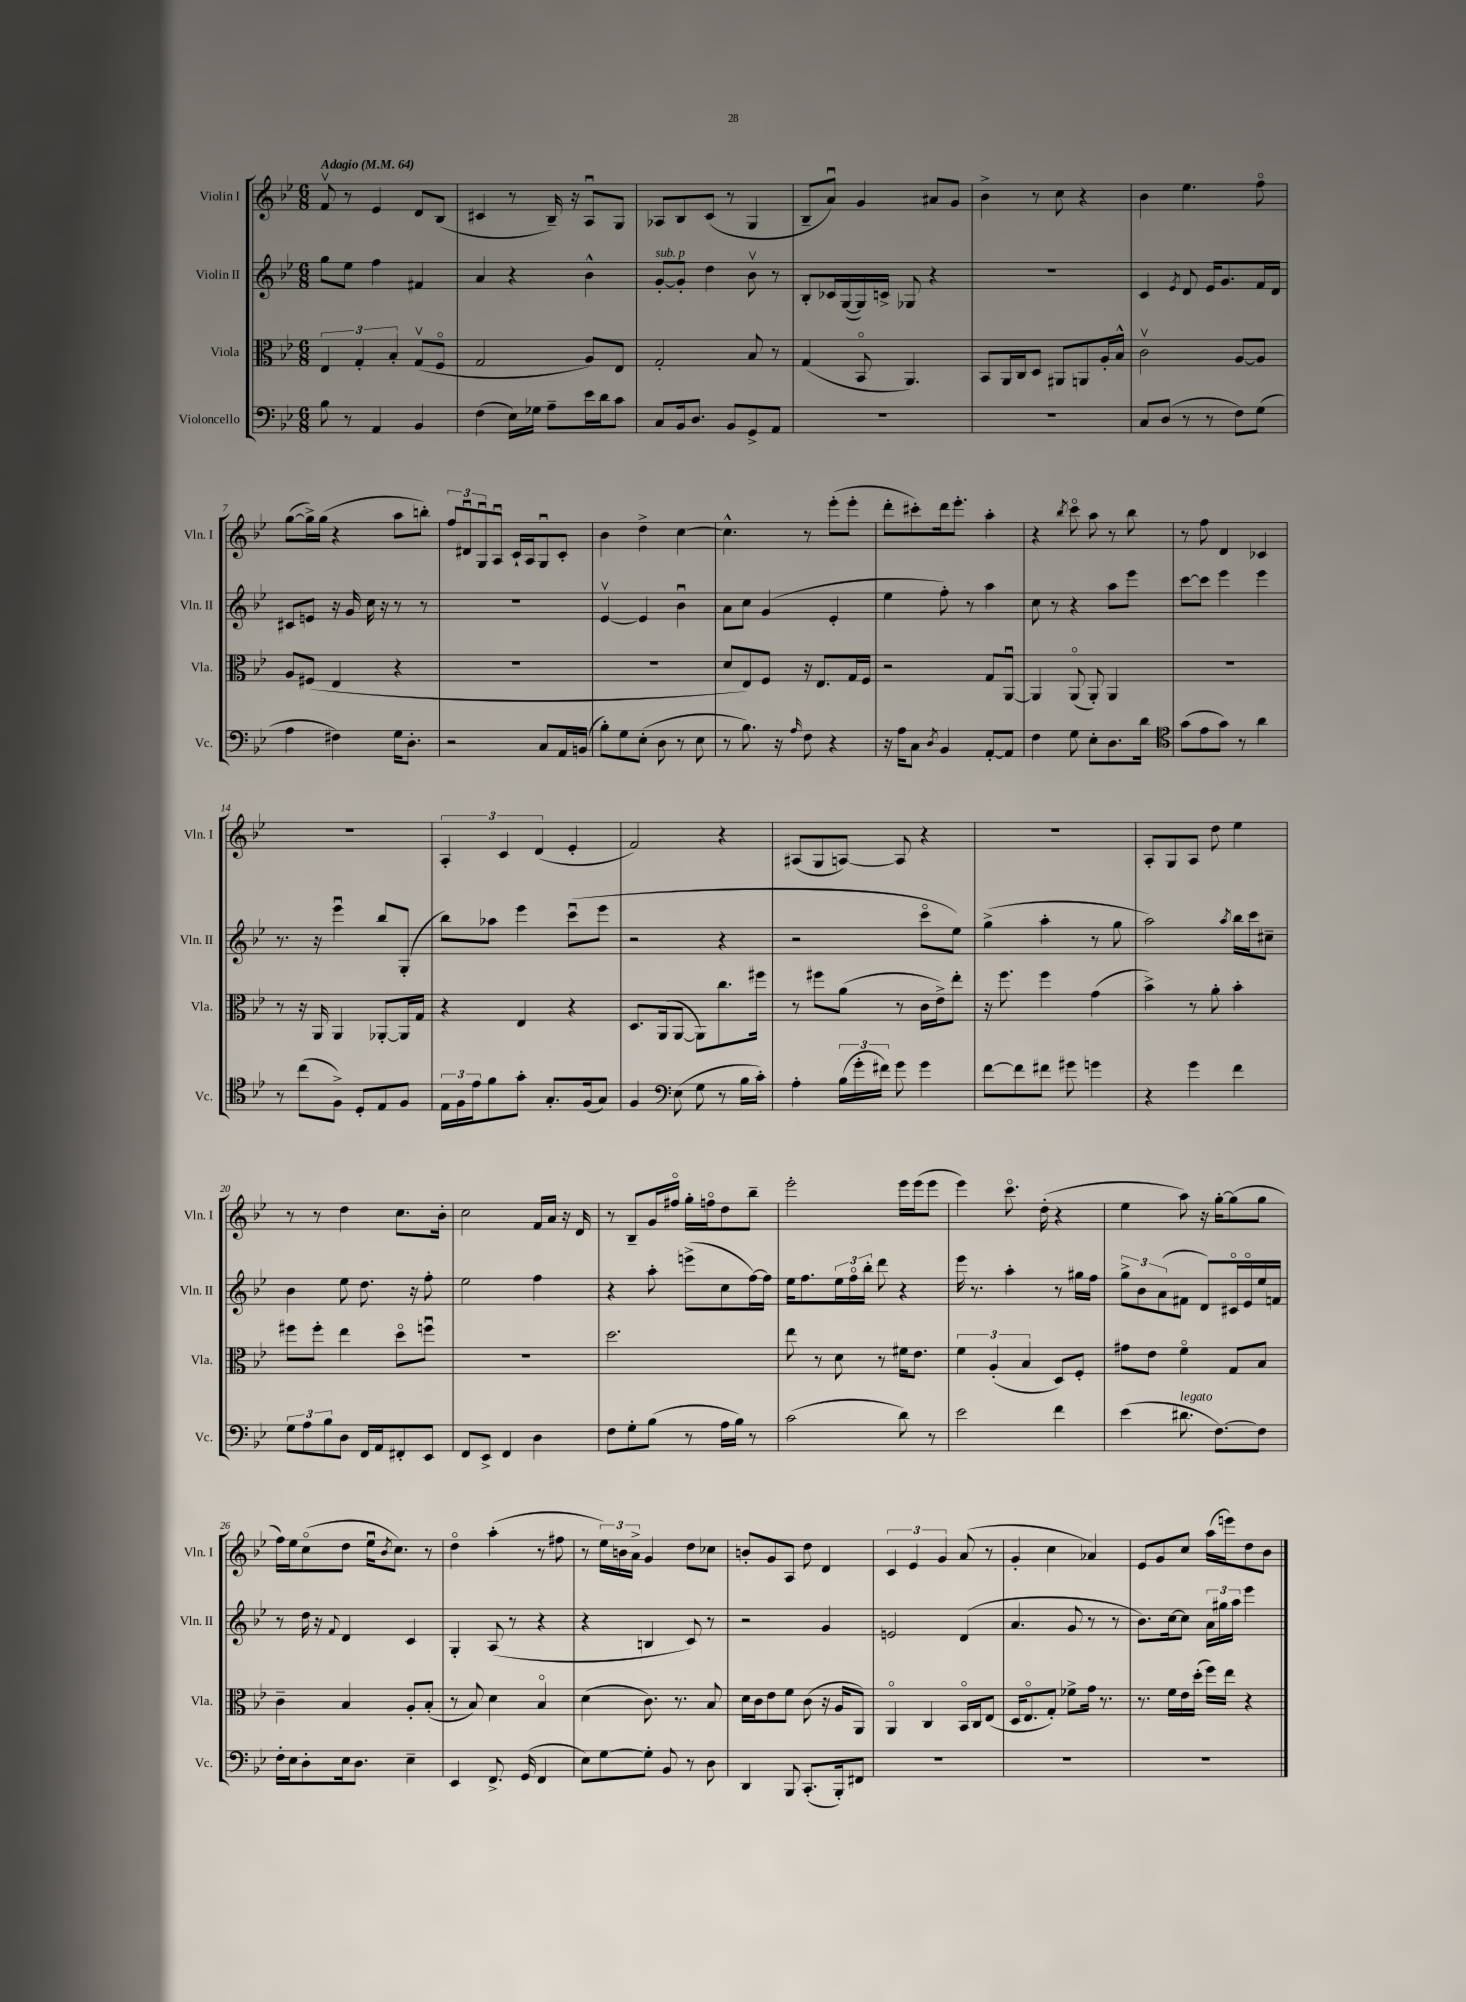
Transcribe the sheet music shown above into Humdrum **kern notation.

**kern	**kern	**kern	**kern
*part4	*part3	*part2	*part1
*staff4	*staff3	*staff2	*staff1
*I"Violoncello	*I"Viola	*I"Violin II	*I"Violin I
*I'Vc.	*I'Vla.	*I'Vln. II	*I'Vln. I
*clefF4	*clefC3	*clefG2	*clefG2
*k[b-e-]	*k[b-e-]	*k[b-e-]	*k[b-e-]
*M6/8	*M6/8	*M6/8	*M6/8
*MM64	*MM64	*MM64	*MM64
=1	=1	=1	=1
!	!	!	!LO:TX:a:B:t=Adagio
8B-\	6E-/	8gg\L	8fv/
8r	.	8ee-\J	8r
.	6G'/	.	.
4AA/	.	4ff\	4e-/
.	6B-'/	.	.
4BB-/	(8Gv/L	4f#X/	8d/L
.	8F/J	.	(8B-/J
=2	=2	=2	=2
(4F\	2G/	4a/	4c#X/
16E-\LL)	.	4r	8r
16G-X\JJ	.	.	.
8A~\L	.	.	16B-~/)
.	.	.	16r
16e-\L	8A/L)	4b-^^\	8Au/L
16d\J	.	.	.
8c\J	8E-/J	.	8G/J
=3	=3	=3	=3
!	!	!LO:TX:a:i:t=sub. p	!
8C/L	2G'/	[8g'/L	8A-X/L
16BB-/k	.	8g'/J]	8B-/
8.D/J	.	.	.
.	.	4dd\	(8c/J
8BB-/L	.	.	8r
8GG^/	8B-/	8b-v\	4G/
8AA/J	8r	8r	.
=4	=4	=4	=4
2.r	(4G/	8B-'/L	8B-~/L
.	.	16c-X/L	8au/J)
.	.	([16G/	.
.	8BB-/	16G/])	4g/
.	.	16cn^/JJ	.
.	4.AA/)	8G-X/	.
.	.	4r	8a#X/L
.	.	.	8g/J
=5	=5	=5	=5
2.r	8BB-/L	2.r	4b-^\
.	16AA/L	.	.
.	16C/J	.	.
.	8D/J	.	8r
.	8AA#X/L	.	8cc\
.	8AAn/	.	4r
.	16A'/L	.	.
.	16B-^^/JJ	.	.
=6	=6	=6	=6
8C/L	2cv\	4c/	4b-\
(8D/J	.	.	.
.	.	8qe-/	.
8r	.	8d/	4.ee-\
8r	.	16e-/KL	.
.	.	8.g/	.
8F\L)	[8A/L	.	.
(8G\J	8A/J]	16f/L	8ff\
.	.	16d/JJ	.
!!LO:LB:g=z
=7	=7	=7	=7
4A\	8A/L	8c#X/L	([8gg\L
.	(8F#X/J	8en/J	16gg^\L])
.	.	.	(16gg\JJ
4F#X\)	4E-/	16r	4r
.	.	16g/	.
.	.	16cc\	.
.	.	16r	.
16G\KL	4r	8r	8aa\L
8.D'\J	.	.	.
.	.	8r	8bbn'\J)
=8	=8	=8	=8
2r	2.r	2.r	12ff/L
.	.	.	12d#Xu/
.	.	.	12Gu/
.	.	.	8Au/J
.	.	.	16c`/LL
.	.	.	16A/J
8C/L	.	.	8Gu/
16AA/L	.	.	8c'/J
(16BBn/JJ	.	.	.
=9	=9	=9	=9
8B-'\L)	2.r	[4e-v/	4b-\
8G\	.	.	.
(8E-'\J	.	4e-/]	4dd^\
8D\	.	.	.
8r	.	4b-u\	[4cc\
8E-\	.	.	.
=10	=10	=10	=10
8r	8d/L	8a\L	4.cc^^\]
8.B-\)	8E-/)	8cc\J	.
.	8F/J	(4g/	.
16r	.	.	.
16qqA/	.	.	.
8F\	16r	.	8r
.	8.E-/L	.	.
4r	.	4e-'/	(8eee-'\L
.	16G/L	.	8eee-'\J
.	16F/JJ	.	.
=11	=11	=11	=11
16r	2r	4ee-\	8ddd'\L
16A\KL	.	.	.
8C\J	.	.	8ccc#X'\)
8qD/	.	.	.
4BB-/	.	8ff'\)	16ddd\k
.	.	.	8.eee-'\J
.	.	8r	.
[8AA'/L	8G/L	4aa\	4aa'\
8AA/J]	[8AAu/J	.	.
=12	=12	=12	=12
4F\	4AA/]	8cc\	4r
.	.	8r	.
.	.	.	8qbb-/
8G\	(8AA/	4r	8ccc\
8E-'\L	8AA'/)	.	8aa\
8.D\	4AA/	8aa\L	8r
.	.	8eee-\J	8bb-\
16d\Jk	.	.	.
=13	=13	=13	=13
*clefC4	*	*	*
(8g\L	2.r	[8ccc\L	8r
8e-\	.	8ccc\J]	8ff\
8g\J)	.	4eee-\	4d/
8r	.	.	.
4a\	.	4eee-\	4c-X/
!!LO:LB:g=z
=14	=14	=14	=14
8r	8r	8.r	2.r
(8cc\L	16r	.	.
.	16AA/	16r	.
8F^\J)	4AA/	4eee-u\	.
8D'/L	.	.	.
8E-/	[8AA-X'/L	8bb-/L	.
8F/J	16AA-/L]	(8G'/J	.
.	16G/JJ	.	.
=15	=15	=15	=15
24E-\LL	4r	8bb-\L)	6A'/
24F\	.	.	.
24e-\J	.	.	.
8f\	.	8aa-X\J	.
.	.	.	6c/
8g'\J	4E-/	4eee-\	.
.	.	.	(6d/
8.G'/L	.	.	.
.	4r	(8cccu\L	4e-'/
(16F/k	.	.	.
8G/J)	.	8eee-\J	.
=16	=16	=16	=16
4F/	8.D/L	2r	2f/)
.	(16AA/k	.	.
*clefF4	*	*	*
(8E-\	[8AA/J	.	.
8G\	8AA\L])	.	.
8r	8.cc\	4r	4r
16B-\LL	.	.	.
16c'\JJ)	16ff#X\Jk	.	.
=17	=17	=17	=17
4A'\	8r	2r	(8A#X/L
.	8ff#X\L	.	8G/
(24B-\LL	(8a\J	.	[8An/J)
24g'\	.	.	.
24f#X\JJ)	.	.	.
8g\	8r	.	8A/]
4g\	16c\LL	8ccc\L	4r
.	16e-^\J)	.	.
.	8ee-'\J	8ee-\J)	.
=18	=18	=18	=18
[8f\L	16r	(4gg^\	2.r
.	8.ff\	.	.
8f\]	.	.	.
8f#X\J	4ff\	4aa'\	.
8g#X\	.	.	.
4gn\	(4g\	8r	.
.	.	8gg\	.
=19	=19	=19	=19
4r	4b-^\)	2aa\)	8A'/L
.	.	.	8G/
4g\	8r	.	8A/J
.	8a'\	.	8dd\
.	.	8qaa/	.
4f\	4b-'\	16bb-\LL	4ee-\
.	.	16ccc\J	.
.	.	8cc#X~\J	.
!!LO:LB:g=z
=20	=20	=20	=20
12G\L	8ff#X\L	4b-\	8r
12A\	.	.	.
.	8ff#'\J	.	8r
12B-\	.	.	.
8D\J	4ee-\	8ee-\	4dd\
16FF/LL	.	8.dd\	.
16AA/J	.	.	.
8FF#X'/	8dd\L	.	8.cc\L
.	.	16r	.
8EE-/J	8ffnu\J	8ff'\	.
.	.	.	16b-'\Jk
=21	=21	=21	=21
8FF/L	2.r	2ee-\	2cc\
8EE-^/J	.	.	.
4FF/	.	.	.
4D\	.	4ff\	16f/LL
.	.	.	16a/JJ
.	.	.	16r
.	.	.	16d/
=22	=22	=22	=22
8F\L	2.dd\	4r	8r
8G'\	.	.	8B-~/L
(8B-\J	.	8aa'\	16g/L
.	.	.	16ff#X/JJ
8r	.	(8eeen^\L	16gg'\LL
.	.	.	16ffn\J
16A\LL	.	8cc\	8dd\
16B-\JJ)	.	.	.
8r	.	[16ff\L)	8bb-~\J
.	.	16ff\JJ]	.
=23	=23	=23	=23
(2c\	8ee-\	16ee-\KL	2eee-'\
.	.	8.ff\	.
.	8r	.	.
.	8d\	24ee-\L	.
.	.	24ff\	.
.	.	24bb-'\JJ	.
.	8r	8ddd\	.
8d\)	16f#X\KL	4r	16eee-\LL
.	8.e-\J	.	(16eee-\J
8r	.	.	8eee-\J
=24	=24	=24	=24
2e-\	6f\	16eee-\	4eee-\)
.	.	8.r	.
.	(6A'/	.	.
.	.	4aa'\	8.ccc\
.	6B-/	.	.
.	.	.	(16dd'\
4f\	8D/L)	8r	4r
.	8F'/J	16gg#X\LL	.
.	.	16ff\JJ	.
=25	=25	=25	=25
(4e-\	8g#X\L	12gg^\L	4ee-\
.	.	12b-\	.
.	8e-\J	.	.
.	.	(12a\	.
!LO:TX:a:i:t=legato	!	!	!
8.d#X\	4f\	8f#X\J	8aa\)
.	.	8d/L)	16r
[8.F\L)	.	.	[16gg'\KL
.	8G/L	16c#X/L	(8gg\]
.	.	16e-/	.
8F\J]	8B-/J	16ee-/	8gg\J
.	.	16fn/JJ	.
!!LO:LB:g=z
=26	=26	=26	=26
16F'\LL	4c~\	8r	16ff\LL)
16E-\J	.	.	16ee-\J
8D'\	.	16dd\	(8cc\
.	.	16r	.
.	.	8qqf/	.
16E-\k	4B-/	4d/	8dd\J
8.D\J	.	.	.
.	.	.	16ee-u\KL
.	.	.	8qb-/
.	.	.	8.cc\J)
4E-~\	8A'/L	4c/	.
.	(8B-'/J	.	8r
=27	=27	=27	=27
4EE-/	8r	4G'/	4dd\
.	8B-/)	.	.
8.FF^/	4d\	(8A/	(4aa'\
.	.	8r	.
(16GG/	.	.	.
4FF/	4B-/	4r	8r
.	.	.	8ff#X\
=28	=28	=28	=28
8E-\L)	(4d\	4r	8r
[8G\	.	.	24ee-\LL)
.	.	.	24bn\
.	.	.	24a^\JJ
8G'\J]	8.c\)	4Bn/	4g/
8BB-/	.	.	.
.	8.r	.	.
8r	.	8c/)	8dd\L
8D\	8B-/	8r	8cc-X\J
=29	=29	=29	=29
4DD/	16d\LL	2r	8bn'/L
.	16c\J	.	.
.	8e-\	.	8g/
8BBB-/	8f\J	.	8A/J
(8.CC'/L	(8c\	.	8dd\
.	16r	4g/	4d/
16BBB-'/k)	16A/KL	.	.
8FF#X/J	8AA/J)	.	.
=30	=30	=30	=30
2.r	4AA/	2en/	6c/
.	.	.	6e-/
.	4C/	.	.
.	.	.	6g/
.	16BB-/LL	(4d/	(8a/
.	16C/J	.	.
.	(8E-/J	.	8r
=31	=31	=31	=31
2.r	16D/KL	4.a/	4g'/
.	8.E-/	.	.
.	8G'/J)	.	4cc\
.	8f-X^\L	8g/	.
.	16g\Jk	8r	4a-X/)
.	8.r	.	.
.	.	8r	.
=32	=32	=32	=32
2.r	8.r	8.b-\L)	8e-/L
.	.	.	8g/
.	16f\LL	[16cc\k	.
.	16e-\	8cc\J]	8cc/J
.	(16dd'\JJ	.	.
.	16ff\LL)	24a\LL	(16aa\LL
.	.	24gg#X\	.
.	16ee-\JJ	.	16eeen\J)
.	.	24aa\JJ	.
.	4r	4eee-\	8dd\
.	.	.	8b-\J
==	==	==	==
*-	*-	*-	*-
